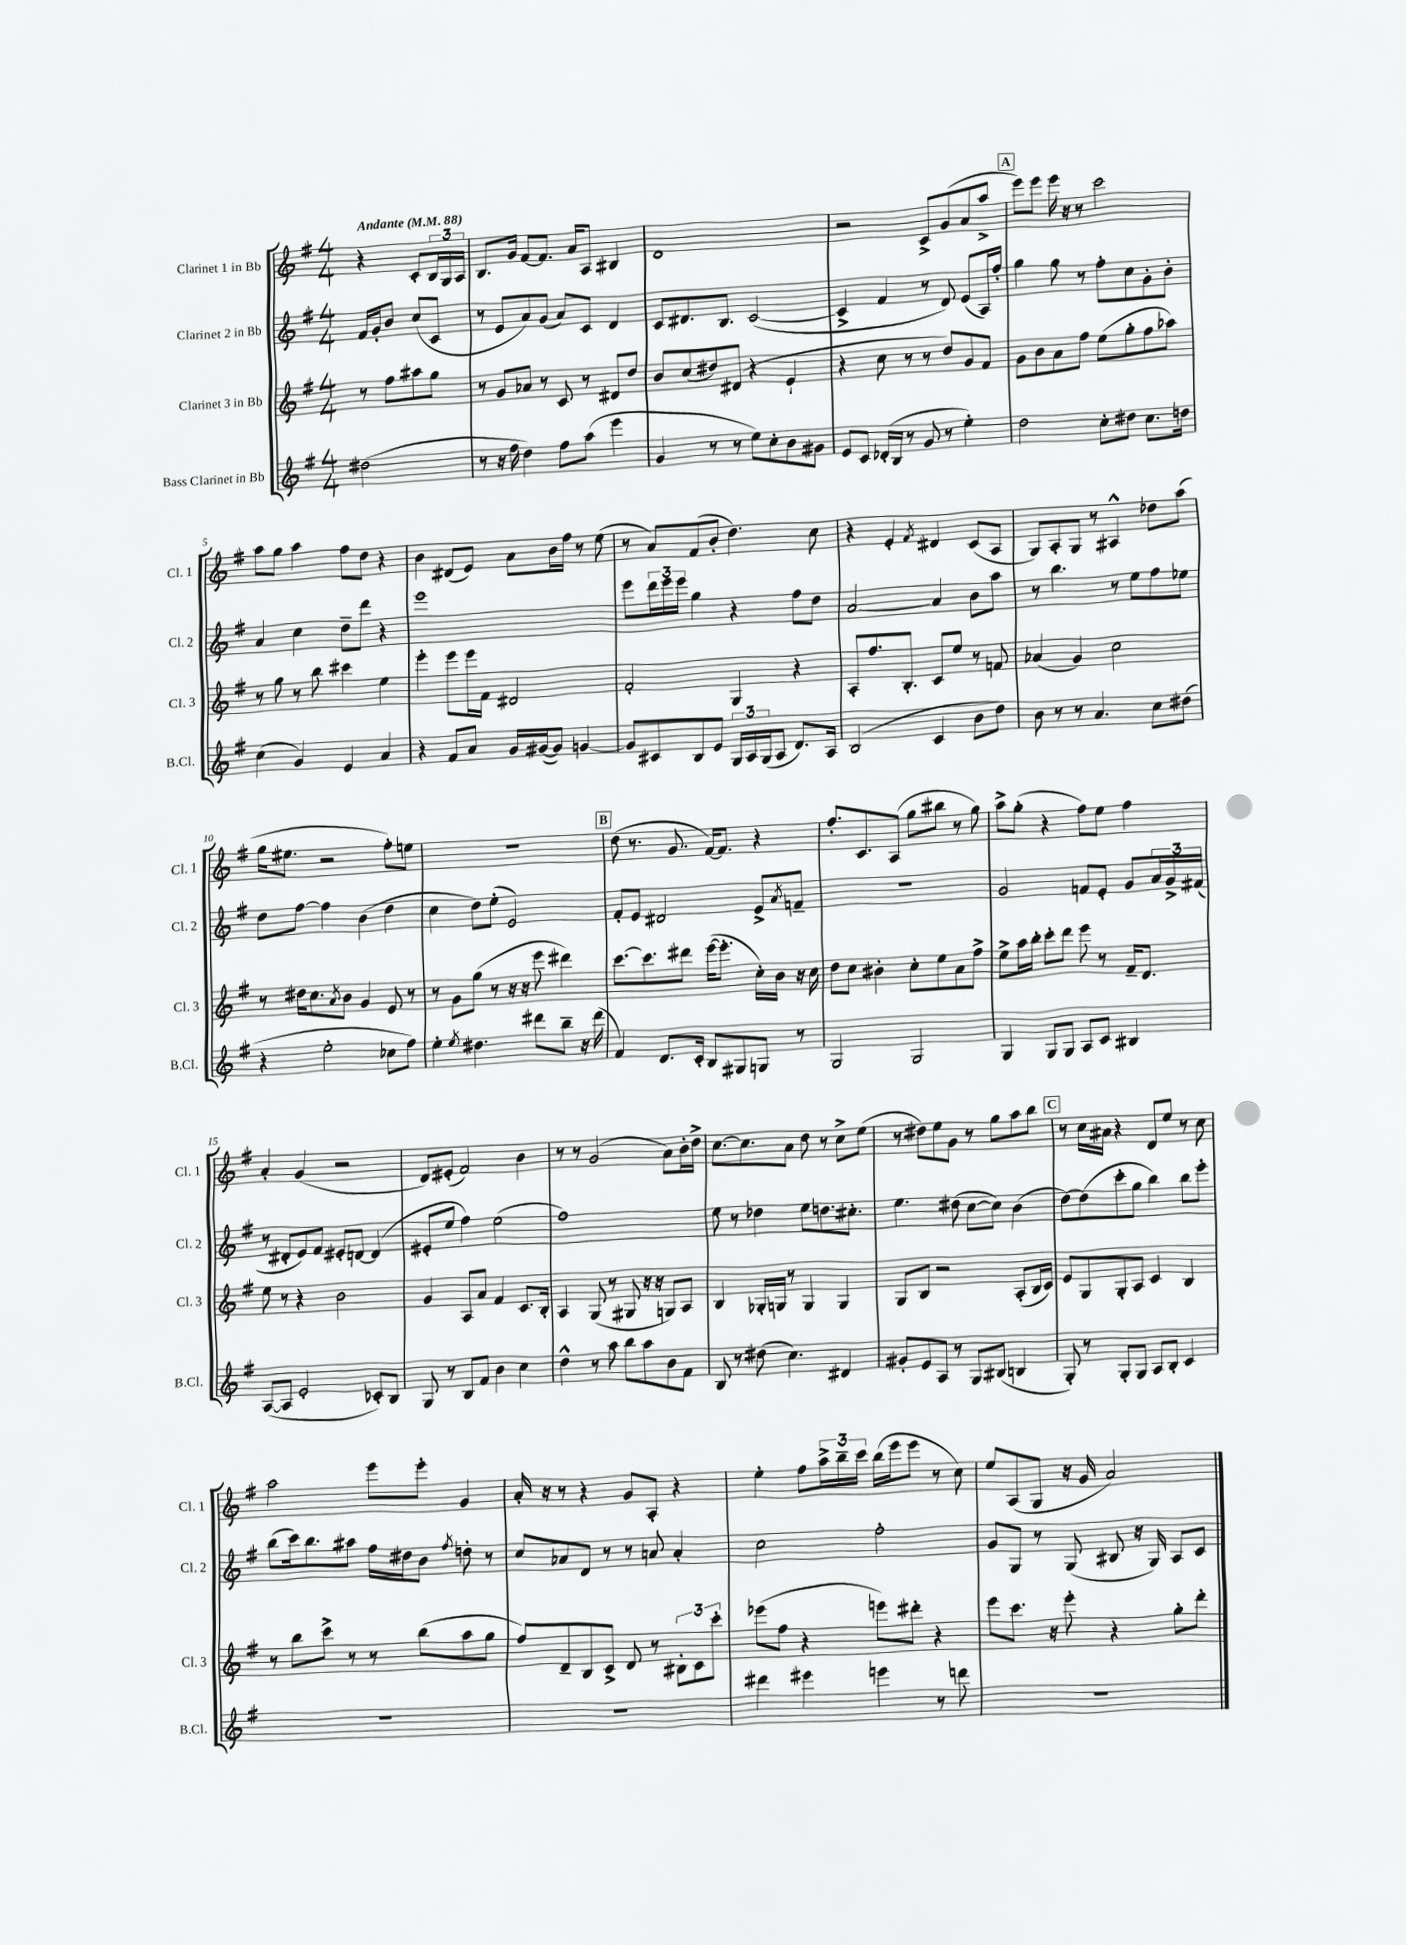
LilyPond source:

<<
\new StaffGroup <<
\new Staff = "s0" \with { instrumentName = "Clarinet 1 in Bb" shortInstrumentName = "Cl. 1" } {
    \clef treble \key g \major \numericTimeSignature \time 4/4 \partial 2 \tempo "Andante" 4 = 88
    r4 c'8-. \tuplet 3/2 { b16 g16 a16 } |
    b8. g'16 fis'8~ fis'8. a'16 a8 bis4 |
    d'1 |
    r2 c'8-> g'8( a'8 a''8-> |
    \mark \markup { \box "A" } e'''8) e'''8 e'''16 r16 r8 c'''2 |
    a''8 g''8 a''4 fis''8 d''8 r4 |
    b'4 dis'8( e'8) a'8 b'16 fis''16 r8 e''8( |
    r8 a'8) fis'8( b'8-. d''4.) c''8 |
    r4 e'4-. \acciaccatura { fis'8 } dis'4 c'8( a8 |
    g8) a8-. g8 r8 ais4-^ des''8 a''8( |
    g''16 eis''8. r2 fis''8-.) e''8 |
    R1 |
    \mark \markup { \box "B" } d''8( r8. g'8. fis'16~) fis'8. r4 |
    fis''8.-. c'8. a8( g''8 bis''8 r8 g''8) |
    a''8-> g''8-.( r4 fis''8) e''8 fis''4 |
    a'4-. g'4( r2 |
    d'8) eis'8-.( fis'2) b'4 |
    r8 r8 g'2( a'8) b'16-. d''16-> |
    c''8.~ c''8. a'8 d''8 r8 c''8-> e''8( |
    r8 dis''8) e''8 g'8 r8 g''8 a''8 b''8 |
    \mark \markup { \box "C" } r8 c''16 ais'16 r4 d'8 e''8 r8 c''8 |
    a''2 e'''8 e'''8-. g'4 |
    a'16-. r16 r8 r4 g'8 a8-. r4 |
    e''4-. fis''8 \tuplet 3/2 { a''16-> b''16-- c'''16 } b''16( e'''16 e'''8 r8 c''8) |
    e''8 a8( g8 r16 g'16 a'2) \bar "|." |
}
\new Staff = "s1" \with { instrumentName = "Clarinet 2 in Bb" shortInstrumentName = "Cl. 2" } {
    \clef treble \key g \major \numericTimeSignature \time 4/4 \partial 2
    fis'16 g'16-. b'8 c''8( c'8 |
    r8 e'8 a'8) g'8( a'8) c'8 d'4 |
    c'8 dis'8. b8. c'2~( |
    c'4-> fis'4 r8 d'8) e'8( a16) fis''16-. |
    \mark \markup { \box "A" } g''4 g''8 r8 fis''8-. c''8 g'8-. b'8-. |
    a'4 c''4 d''8-- d'''8 r4 |
    e'''1 |
    e'''8 \tuplet 3/2 { d'''16 e'''16 e'''16 } g''4 r4 fis''8 d''8 |
    a'2~ a'4 b'8 a''8 |
    r8 b''4. r8 e''8 fis''8 ees''8 |
    d''8 fis''8~ fis''4 b'4( d''4 |
    c''4 d''8) e''8-.( e'2) |
    \mark \markup { \box "B" } fis'8-. e'8 dis'2 e'8-> \acciaccatura { a'8 } f'8-- |
    R1 |
    g'2 f'8 e'8-. g'8 \tuplet 3/2 { a'16 g'16-> fis'16( } |
    r8 dis'8-. e'8) fis'8 eis'8-. d'8~ d'4( |
    eis'8-. e''8 fis''4) e''2( |
    fis''1) |
    e''8 r8 des''4 e''8 d''8. cis''8.-. |
    e''4. dis''8( c''8~ c''8) b'4( |
    \mark \markup { \box "C" } d''8~) d''8( c'''8-. g''8 b''4) b''8 e'''8-. |
    b''8( c'''16) b''8. ais''8 fis''16 dis''16 b'8 \acciaccatura { fis''8 } d''8-. r8 |
    c''8 aes'8 d'8 r8 r8 a'8 a'4-. |
    c''2 fis''2-. |
    g'8 g8 r8 g8( bis8 r16 g16) a8 c'8 \bar "|." |
}
\new Staff = "s2" \with { instrumentName = "Clarinet 3 in Bb" shortInstrumentName = "Cl. 3" } {
    \clef treble \key g \major \numericTimeSignature \time 4/4 \partial 2
    r8 fis''8 ais''8 g''8 |
    r8 g'8 aes'8 r8 c'8 r8 dis'8 d''8 |
    b'8 c''8( dis''8) dis'8( r4 e'4-! |
    r4 c''8 r8 r8 d''8) g'8 fis'8 |
    \mark \markup { \box "A" } g'8 b'8 a'8 fis''8 e''8( g''8-. fis''8 aes''8) |
    r8 g''8 r8 b''8 cis'''4 e''4 |
    e'''4-. e'''8 e'''16 fis'16 dis'2 |
    fis'2-. g4 r4 |
    a8-. fis''8. b8.-. c'8 e''8 r8 f'8 |
    aes'4( g'4) c''2 |
    r8 dis''16 c''8. \acciaccatura { a'8 } b'8 g'4 e'8 r8 |
    r8 g'8 g''8( r8 r16 r16 e'''8 dis'''4) |
    \mark \markup { \box "B" } c'''8.~ c'''8. dis'''8 e'''16~( e'''8.-. c''16-.) b'16 r16 c''16 |
    d''8 c''8 bis'4-. c''8-. e''8 a'8 fis''8-> |
    e''8-> a''16 b''16-. c'''8-. d'''8 e'''8 r8 fis'16-- d'8. |
    e''8 r8 r4 b'2 |
    g'4 a8 a'8 fis'4 c'8. b16-. |
    a4 g8( r8 gis8 r16 r16 g8) a8 |
    b4 ges16-. g16 r8 g4 g4 |
    g8 b8 r2 a8-.( b16 c'16) |
    \mark \markup { \box "C" } e'8 g8 g8-. a8 c'4 b4 |
    r8 b''8 c'''8-> r8 r8 b''8( a''8 g''8 |
    fis''8) d'8-- b8 c'8-> d'8 r8 \tuplet 3/2 { bis8-. c'8 c'''8-. } |
    ees'''8( fis''8 r4 e'''8) dis'''8-. r4 |
    e'''8 c'''8. r16 e'''8-. r4 g''8-. d'''8-. \bar "|." |
}
\new Staff = "s3" \with { instrumentName = "Bass Clarinet in Bb" shortInstrumentName = "B.Cl." } {
    \clef treble \key g \major \numericTimeSignature \time 4/4 \partial 2
    dis''2( |
    r8 r16 fis''16 d''4) fis''8 a''8( e'''4 |
    g'4 r8 r8 e''8) c''8-. b'8 gis'8 |
    e'8 c'8 des'16-.( b16 r8 g'8 r8 e''4-.) |
    \mark \markup { \box "A" } d''2 c''8-. dis''8 c''8. d''16 |
    c''4( g'4) e'4 a'4 |
    r4 fis'8 a'8 g'16 gis'16~( gis'8) g'4~ |
    g'8 cis'8 b8 e'8 \tuplet 3/2 { g16 a16 g16( } a8 d'8.) a16 |
    b2( c'4 b'8 d''8) |
    b'8 r8 r8 a'4. c''8 dis''8( |
    r4 e''2-. ces''8 fis''8) |
    e''4-. \acciaccatura { e''8 } dis''4. dis'''8 b''8-- r16 dis'''16( |
    \mark \markup { \box "B" } fis'4) d'8. c'16-. b8 gis8 g8 r8 |
    g2 g2 |
    g4 g8 g8 a8 c'8 bis4 |
    a8~( a8 e'2-. ces'8-.) b8 |
    g8 r8 b8 fis'8 b'4 c''4 |
    d''4-^ r8 a''8 b''8 a''8 b'8 fis'8 |
    b8 r8 dis''8( c''4.) dis'4 |
    gis'8-. e'8 a8 r8 g8 bis8( b4 |
    \mark \markup { \box "C" } g8-.) r8 g8-. g8 a8 b8-. c'4 |
    R1 |
    R1 |
    dis'''4 eis'''4 e'''4 r8 d'''8 |
    R1 \bar "|." |
}
>>
>>
\layout { \context { \Score \override BarNumber.break-visibility = ##(#f #t #t) barNumberVisibility = #(every-nth-bar-number-visible 5) } }
